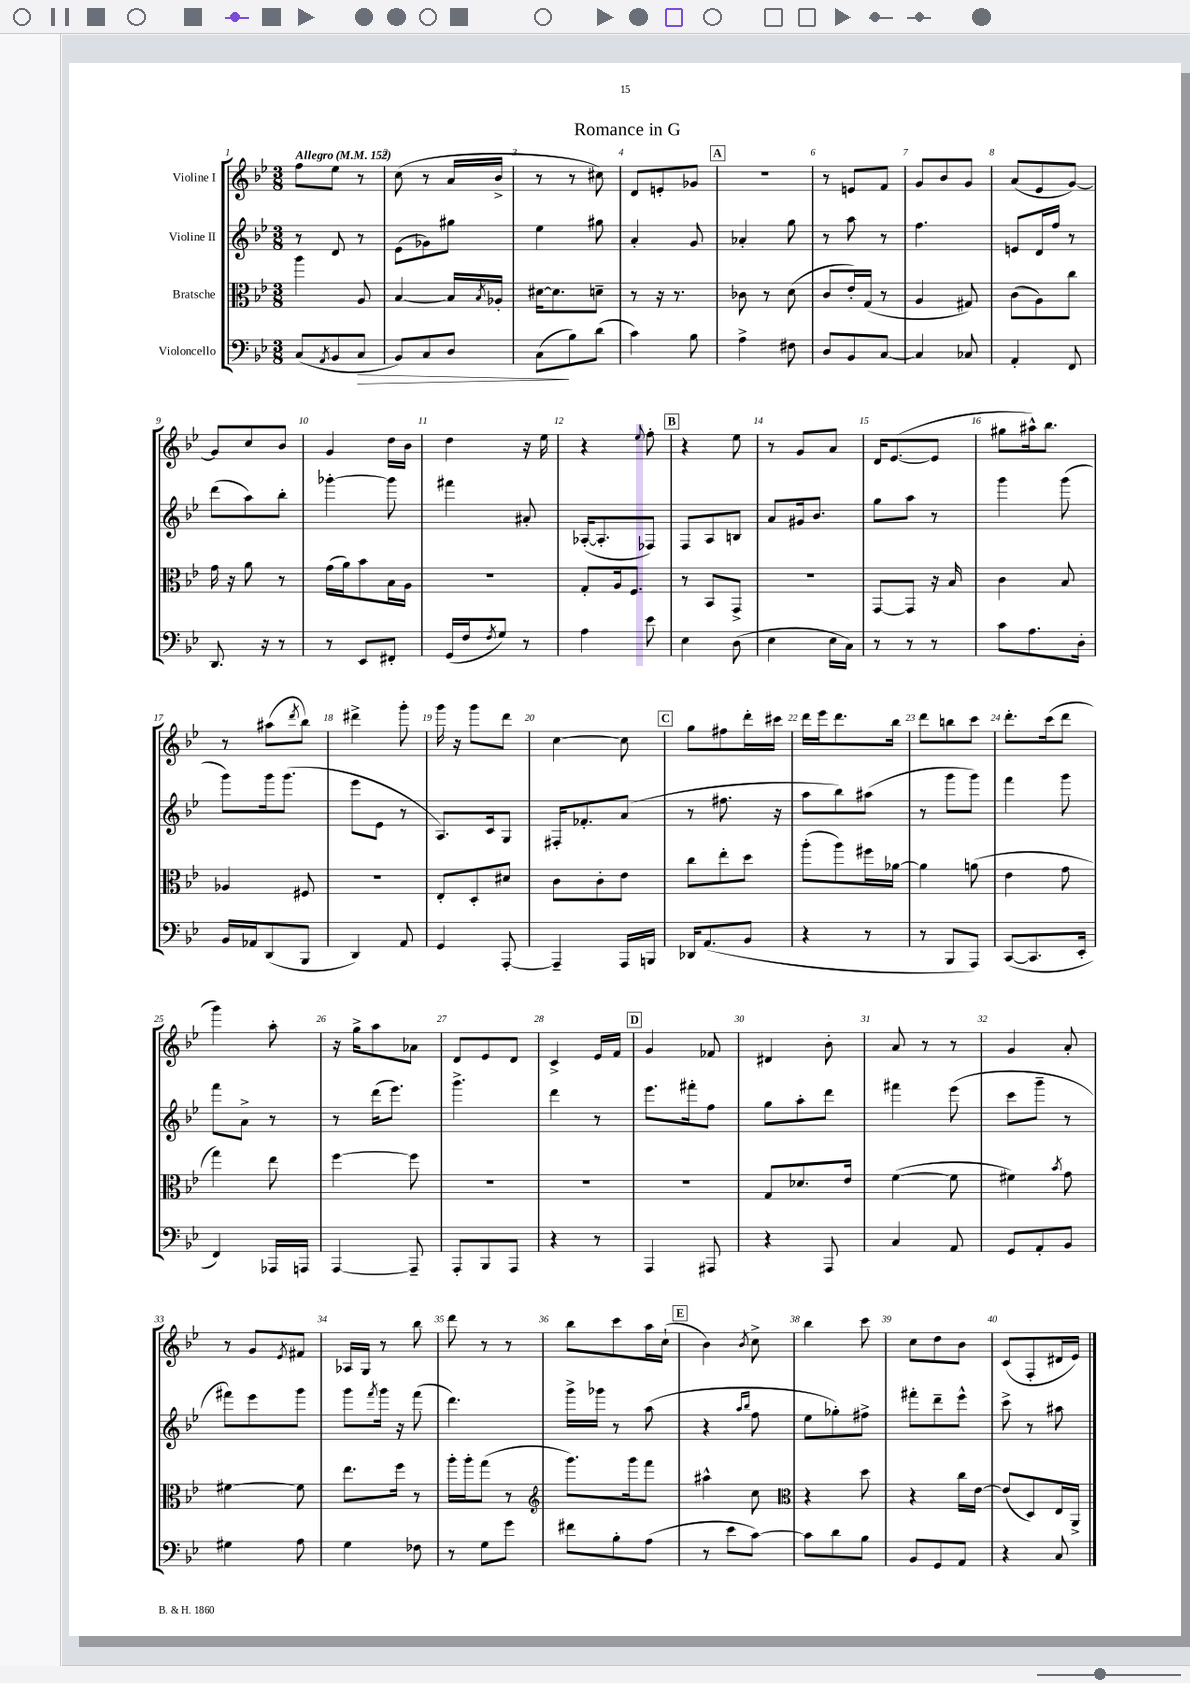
\header { title = "Romance in G" }
<<
\new StaffGroup <<
\new Staff = "s0" \with { instrumentName = "Violine I" } {
    \clef treble \key bes \major \numericTimeSignature \time 3/8 \tempo "Allegro" 4 = 152
    f''8 ees''8 r8 |
    c''8( r8 a'16 bes'16-> |
    r8 r8 cis''8) |
    d'8 e'8-. ges'8 |
    \mark \markup { \box "A" } R4. |
    r8 e'8 f'8 |
    g'8 bes'8 g'8 |
    a'8( ees'8 g'8~) |
    g'8 c''8 bes'8 |
    g'4 d''16 bes'16 |
    d''4 r16 ees''16 |
    r4 \appoggiatura { ees''8 } f''8-. |
    \mark \markup { \box "B" } r4 ees''8 |
    r8 g'8 a'8 |
    d'16 ees'8.~( ees'8 |
    gis''8 ais''16-^) bes''8. |
    r8 ais''8( \acciaccatura { d'''8 } bes''8) |
    dis'''4-> g'''8-. |
    g'''16 r16 g'''8 d'''8 |
    c''4~ c''8 |
    \mark \markup { \box "C" } g''8 fis''8 d'''16-. cis'''16 |
    d'''16 ees'''16 d'''8. bes''16 |
    d'''8 b''8 c'''8 |
    d'''8.-. c'''16( d'''8 |
    g'''4) a''8-. |
    r16 g''16-> a''8 aes'8 |
    d'8 ees'8 d'8 |
    c'4-> ees'16 f'16 |
    \mark \markup { \box "D" } g'4 fes'8 |
    dis'4 bes'8-. |
    a'8 r8 r8 |
    g'4 a'8-. |
    r8 g'8 \acciaccatura { ees'8 } fis'8 |
    aes16 g16 r8 bes''8 |
    d'''8 r8 r8 |
    bes''8 c'''8 a''16 c''16-!( |
    \mark \markup { \box "E" } bes'4) \acciaccatura { bes'8 } c''8-> |
    bes''4 c'''8 |
    c''8 d''8 bes'8 |
    c'8( f8-. dis'16 ees'16) \bar "|." |
}
\new Staff = "s1" \with { instrumentName = "Violine II" } {
    \clef treble \key bes \major \numericTimeSignature \time 3/8
    r8 d'8 r8 |
    ees'8( ges'8) gis''8 |
    ees''4 gis''8 |
    a'4-. g'8 |
    \mark \markup { \box "A" } aes'4-. g''8 |
    r8 a''8 r8 |
    f''4. |
    e'8 d'16 f''16 r8 |
    d'''8( a''8) bes''8-. |
    ges'''4~-. ges'''8 |
    fis'''4 ais'8-. |
    aes16~-.( aes8.-. fes8) |
    \mark \markup { \box "B" } f8 a8 b8 |
    a'8 gis'16 bes'8. |
    g''8 a''8 r8 |
    g'''4 g'''8( |
    g'''8) g'''16 g'''8.( |
    ees'''8 ees'8 r8 |
    a8.) c'16 g8 |
    fis16-. fes'8.-. a'8( |
    \mark \markup { \box "C" } r8 fis''8. r16 |
    a''8 bes''8) ais''8( |
    r8 g'''8 g'''8) |
    f'''4 g'''8 |
    f'''8 a'8-> r8 |
    r8 d'''16( ees'''8.) |
    g'''4.-> |
    d'''4 r8 |
    \mark \markup { \box "D" } ees'''8. fis'''16-. f''8 |
    g''8 a''8-. d'''8 |
    fis'''4 ees'''8( |
    c'''8 g'''8-- r8 |
    fis'''8) ees'''8 g'''8 |
    g'''8 \acciaccatura { f'''8 } g'''16 r16 f'''8( |
    d'''4.) |
    g'''16-> ges'''16 r8 a''8( |
    \mark \markup { \box "E" } r4 \grace { a''16 bes''16 } f''8 |
    ees''8 ges''8-.) fis''8-> |
    fis'''8-. d'''8-- ees'''8-^ |
    c'''8-> r8 ais''8 \bar "|." |
}
\new Staff = "s2" \with { instrumentName = "Bratsche" } {
    \clef alto \key bes \major \numericTimeSignature \time 3/8
    a''4 a8 |
    bes4~ bes16 \acciaccatura { bes8 } aes16-. |
    dis'16~ dis'8. d'8-- |
    r8 r16 r8. |
    \mark \markup { \box "A" } ces'8 r8 d'8( |
    c'8 ees'16-.) g16( r8 |
    a4 gis8) |
    c'8( a8) c''8 |
    g'16 r16 a'8 r8 |
    g'16( a'16) bes'8 bes16 a16 |
    r4. |
    g8-. a16 f8. |
    \mark \markup { \box "B" } r8 bes,8 g,8-> |
    R4. |
    g,8~ g,8 r16 bes16 |
    c'4 bes8 |
    aes4 fis8 |
    R4. |
    ees8-. d8-. dis'8 |
    c'8 c'8-. ees'8 |
    \mark \markup { \box "C" } c''8 ees''8-. d''8 |
    a''8-.( a''8) fis''16 aes'16~ |
    aes'4 a'8( |
    ees'4 g'8 |
    g''4) ees''8 |
    f''4~ f''8 |
    R4. |
    R4. |
    \mark \markup { \box "D" } R4. |
    g8 des'8. ees'16 |
    f'4~( f'8 |
    fis'4) \acciaccatura { bes'8 } g'8 |
    fis'4~ fis'8 |
    ees''8. f''16 r8 |
    a''16-. a''16-. g''8( r8 |
    \clef treble g'''8.) g'''16 f'''8 |
    \mark \markup { \box "E" } ais''4-^ c''8 |
    \clef alto r4 d''8 |
    r4 c''16 ees'16~ |
    ees'8( d8) ees16 a,16-> \bar "|." |
}
\new Staff = "s3" \with { instrumentName = "Violoncello" } {
    \clef bass \key bes \major \numericTimeSignature \time 3/8
    c8( \acciaccatura { a,8 } bes,8 c8\> |
    bes,8) c8 d8 |
    c8\!( bes8) d'8( |
    c'4) bes8 |
    \mark \markup { \box "A" } a4-> fis8 |
    d8 bes,8 c8~ |
    c4 ces8 |
    a,4-. f,8 |
    d,8. r16 r8 |
    r8 ees,8 fis,8-. |
    g,16( f16 \acciaccatura { f8 } g8) r8 |
    a4 ees'8 |
    \mark \markup { \box "B" } ees4 d8( |
    ees4 ees16 c16) |
    r8 r8 r8 |
    c'8 a8. d16-. |
    bes,16 aes,16 d,8( bes,,8 |
    d,4) a,8 |
    g,4 a,,8~-. |
    a,,4-- a,,16 b,,16 |
    \mark \markup { \box "C" } des,16 a,8.( bes,8 |
    r4 r8 |
    r8 bes,,8 a,,8) |
    c,8~( c,8. ees,16-. |
    f,4) aes,,16 a,,16 |
    a,,4~ a,,8-- |
    a,,8-. bes,,8 a,,8 |
    r4 r8 |
    \mark \markup { \box "D" } a,,4 ais,,8 |
    r4 a,,8 |
    c4 a,8 |
    g,8 a,8-. bes,8 |
    gis4 a8 |
    g4 fes8 |
    r8 g8 g'8 |
    fis'8 bes8-. a8( |
    \mark \markup { \box "E" } r8 ees'8 c'8~) |
    c'8 d'8 bes8 |
    bes,8 g,8 a,8 |
    r4 c8 \bar "|." |
}
>>
>>
\layout { \context { \Score \override BarNumber.break-visibility = ##(#f #t #t) barNumberVisibility = #all-bar-numbers-visible } }
